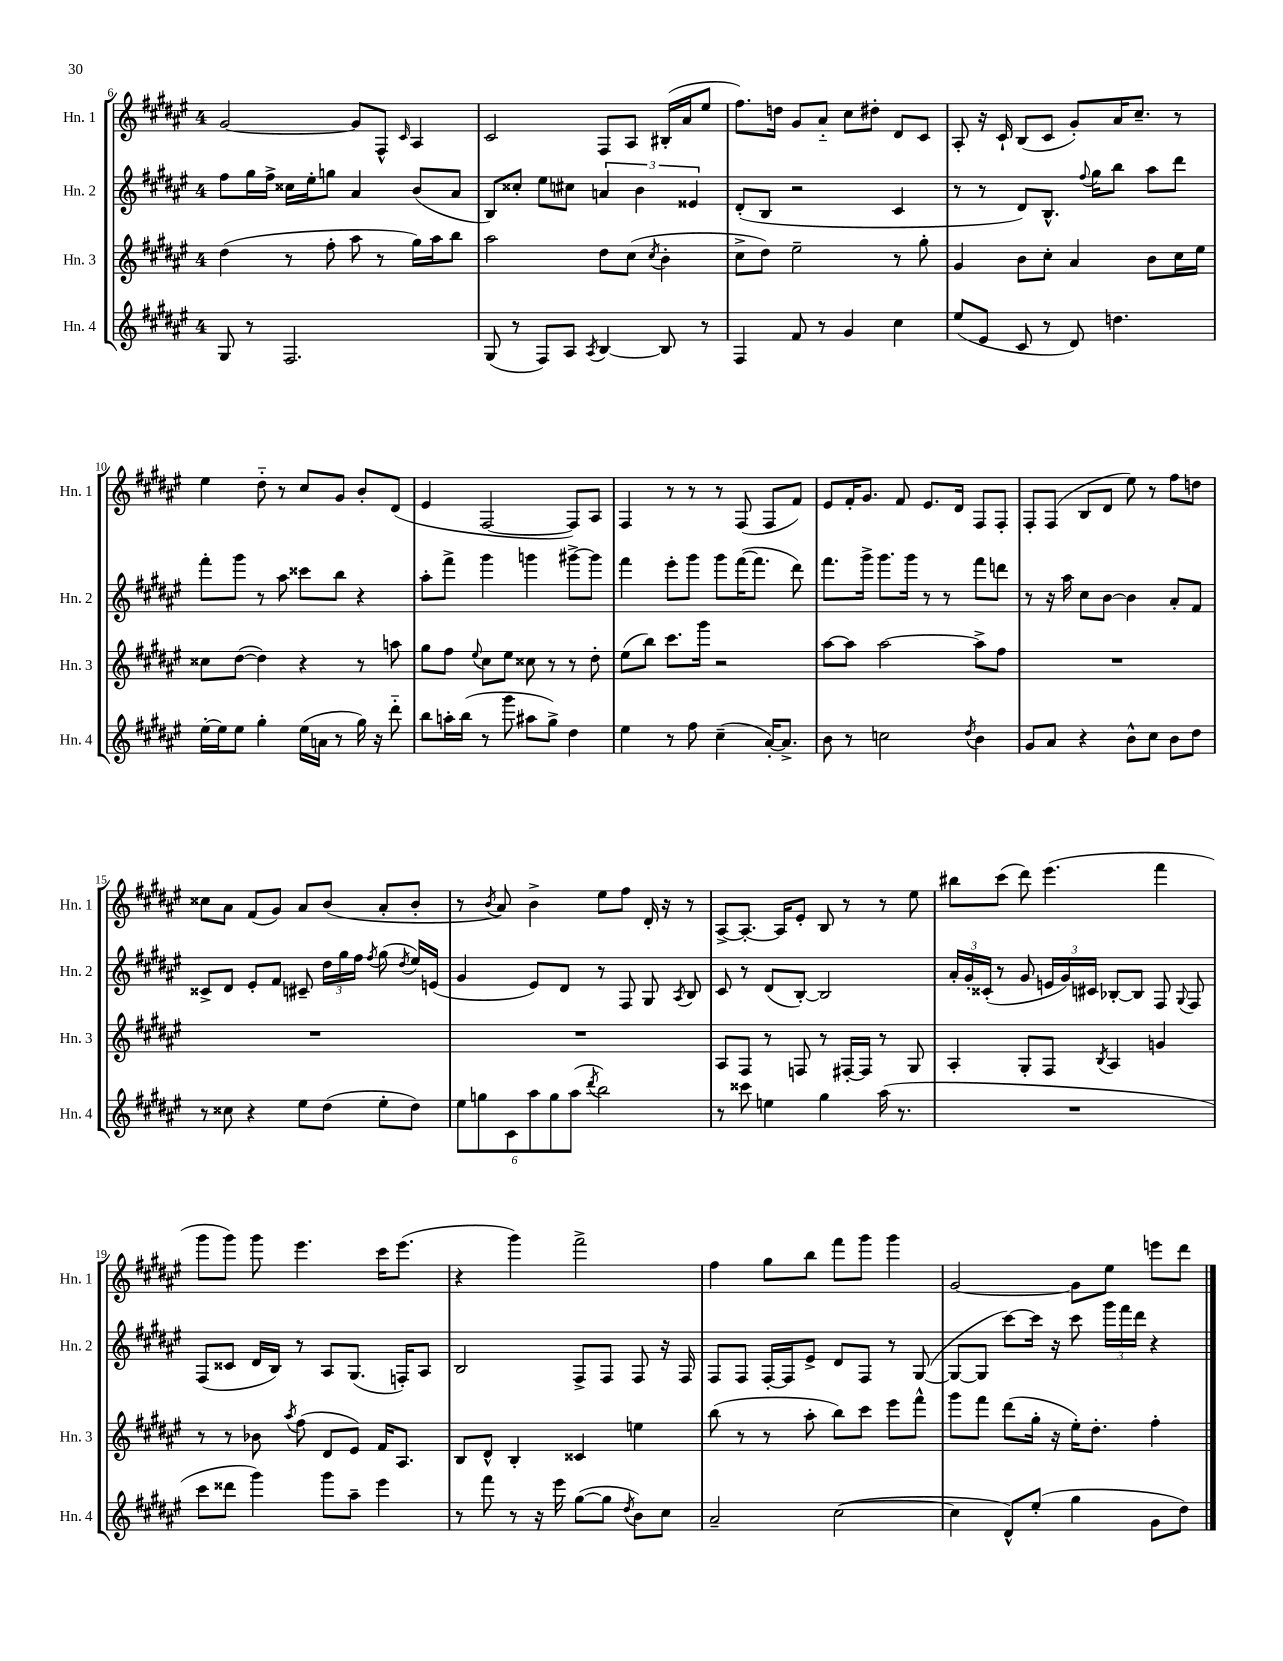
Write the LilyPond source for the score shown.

<<
\new StaffGroup <<
\new Staff = "s0" \with { instrumentName = "Hn. 1" shortInstrumentName = "Hn. 1" } {
    \clef treble \key fis \major \once \override Staff.TimeSignature.style = #'single-digit \time 4/4
    \autoBeamOff gis'2~ gis'8[ fis8]-^ \grace { cis'16 } ais4 |
    cis'2 fis8[ ais8] bis16[-.( ais'16 eis''8] |
    fis''8.[) d''16] gis'8[ ais'8]-_ cis''8[ dis''8]-. dis'8[ cis'8] |
    ais8-. r16 cis'16-! b8[( cis'8] gis'8[-.) ais'16 cis''8.]-- r8 |
    eis''4 dis''8-_ r8 cis''8[ gis'8] b'8[-. dis'8]( |
    eis'4 fis2~ fis8[) ais8] |
    fis4 r8 r8 r8 fis8( fis8[ fis'8]) |
    eis'8[ fis'16-. gis'8.] fis'8 eis'8.[ dis'16] fis8[ fis8]-. |
    fis8[-. fis8]( b8[ dis'8] eis''8) r8 fis''8[ d''8] |
    cisis''8[ ais'8] fis'8[( gis'8]) ais'8[ b'8]( ais'8[-. b'8]-. |
    r8 \acciaccatura { b'8 } ais'8) b'4-> eis''8[ fis''8] dis'16-. r16 r8 |
    ais8[~-> ais8.]~-. ais16[ eis'8]-. b8 r8 r8 eis''8 |
    bis''8[ cis'''8]( dis'''8) eis'''4.( fis'''4 |
    gis'''8[ gis'''8]) gis'''8 eis'''4. cis'''16[ eis'''8.]( |
    r4 gis'''4) fis'''2-> |
    fis''4 gis''8[ b''8] fis'''8[ gis'''8] gis'''4 |
    gis'2~ gis'8[ eis''8] e'''8[ dis'''8] \bar "|." |
}
\new Staff = "s1" \with { instrumentName = "Hn. 2" shortInstrumentName = "Hn. 2" } {
    \clef treble \key fis \major \once \override Staff.TimeSignature.style = #'single-digit \time 4/4
    \autoBeamOff fis''8[ gis''16 fis''16]-> cisis''16[ eis''16-. g''8] ais'4 b'8[( ais'8] |
    b8[) cisis''8]-. eis''8[ cis''8] \tuplet 3/2 { a'4 b'4 eisis'4 } |
    dis'8[-.( b8] r2 cis'4 |
    r8 r8 dis'8[) b8.]-^ \appoggiatura { fis''8 } gis''16[ b''8] ais''8[ dis'''8] |
    fis'''8[-. gis'''8] r8 ais''8 cisis'''8[ b''8] r4 |
    ais''8[-. fis'''8]-> gis'''4 g'''4 gis'''8[~-> gis'''8] |
    fis'''4 eis'''8[-. gis'''8] gis'''8[ fis'''16~( fis'''8.] dis'''8) |
    fis'''8.[ gis'''16]-> gis'''8.[ gis'''16] r8 r8 fis'''8[ d'''8] |
    r8 r16 ais''16 cis''8[ b'8]~ b'4 ais'8[-. fis'8] |
    cisis'8[-> dis'8] eis'8[-. fis'8] cis'8-- \tuplet 3/2 { dis''16[ gis''16 fis''16] } \acciaccatura { fis''8 } gis''8( \acciaccatura { dis''8 } eis''16[) e'16]( |
    gis'4 eis'8[) dis'8] r8 fis8 gis8 \acciaccatura { ais8 } b8 |
    cis'8 r8 dis'8[( b8]~-.) b2 |
    \tuplet 3/2 { ais'16[-. gis'16-. cisis'16]-.( } r8 gis'8 \tuplet 3/2 { e'16[ gis'16) cis'16] } bes8[~-. bes8] fis8 \appoggiatura { gis8 } fis8 |
    fis8[( cisis'8] dis'16[ b16]) r8 ais8[ gis8.]( f16[-.) ais8] |
    b2 fis8[-> fis8] fis8 r16 fis16 |
    fis8[ fis8] fis16[~-. fis16 eis'8]-> dis'8[ fis8] r8 gis8~( |
    gis8[~ gis8] cis'''8[~) cis'''16] r16 cis'''8 \tuplet 3/2 { gis'''16[ fis'''16 dis'''16] } r4 \bar "|." |
}
\new Staff = "s2" \with { instrumentName = "Hn. 3" shortInstrumentName = "Hn. 3" } {
    \clef treble \key fis \major \once \override Staff.TimeSignature.style = #'single-digit \time 4/4
    \autoBeamOff dis''4( r8 fis''8-. ais''8 r8 gis''16[) ais''16 b''8] |
    ais''2 dis''8[ cis''8]( \acciaccatura { cis''8 } b'4-. |
    cis''8[-> dis''8]) eis''2-- r8 gis''8-. |
    gis'4 b'8[ cis''8]-. ais'4 b'8[ cis''16 eis''16] |
    cisis''8[ dis''8]~( dis''4) r4 r8 a''8 |
    gis''8[ fis''8] \appoggiatura { eis''8 } cis''8[ eis''8] cisis''8 r8 r8 dis''8-. |
    eis''8[( b''8]) cis'''8.[ gis'''16] r2 |
    ais''8[~ ais''8] ais''2~ ais''8[-> fis''8] |
    R1 |
    R1 |
    R1 |
    ais8[ fis8] r8 f8 r8 fis16[~-. fis16] r8 gis8 |
    ais4-. gis8[-. fis8] \acciaccatura { b8 } ais4 g'4 |
    r8 r8 bes'8 \acciaccatura { ais''8 } fis''8( dis'8[ eis'8]) fis'16[ ais8.] |
    b8[ dis'8]-^ b4-. cisis'4 e''4 |
    b''8( r8 r8 ais''8-. b''8[) cis'''8] eis'''8[ fis'''8]-^ |
    gis'''8[ fis'''8] dis'''8[( gis''16]-. r16 eis''16[-.) dis''8.]-. fis''4-. \bar "|." |
}
\new Staff = "s3" \with { instrumentName = "Hn. 4" shortInstrumentName = "Hn. 4" } {
    \clef treble \key fis \major \once \override Staff.TimeSignature.style = #'single-digit \time 4/4
    \autoBeamOff gis8 r8 fis2. |
    gis8( r8 fis8[) ais8] \acciaccatura { ais8 } b4~ b8 r8 |
    fis4 fis'8 r8 gis'4 cis''4 |
    eis''8[( eis'8] cis'8 r8 dis'8) d''4. |
    eis''16[~-. eis''16 eis''8] gis''4-. eis''16[( a'16] r8 gis''16) r16 dis'''8-_ |
    b''8[ a''16-. b''16]( r8 gis'''8 ais''8[ gis''8]->) dis''4 |
    eis''4 r8 fis''8 cis''4--( ais'16[~-.) ais'8.]-> |
    b'8 r8 c''2 \acciaccatura { dis''8 } b'4 |
    gis'8[ ais'8] r4 b'8[-^ cis''8] b'8[ dis''8] |
    r8 cisis''8 r4 eis''8[ dis''8]( eis''8[-. dis''8]) |
    \tuplet 6/4 { eis''8[ g''8 cis'8 ais''8 g''8 ais''8]( } \acciaccatura { dis'''8 } b''2) |
    r8 cisis'''8 e''4 gis''4 ais''16( r8. |
    R1 |
    cis'''8[ disis'''8] gis'''4) gis'''8[ ais''8]-- eis'''4 |
    r8 fis'''8 r8 r16 eis'''16 gis''8[~( gis''8] \acciaccatura { dis''8 } b'8[) cis''8] |
    ais'2-- cis''2~( |
    cis''4 dis'8[-^) eis''8]-.( gis''4 gis'8[ dis''8]) \bar "|." |
}
>>
>>
\layout { \context { \Score currentBarNumber = #6 } }
